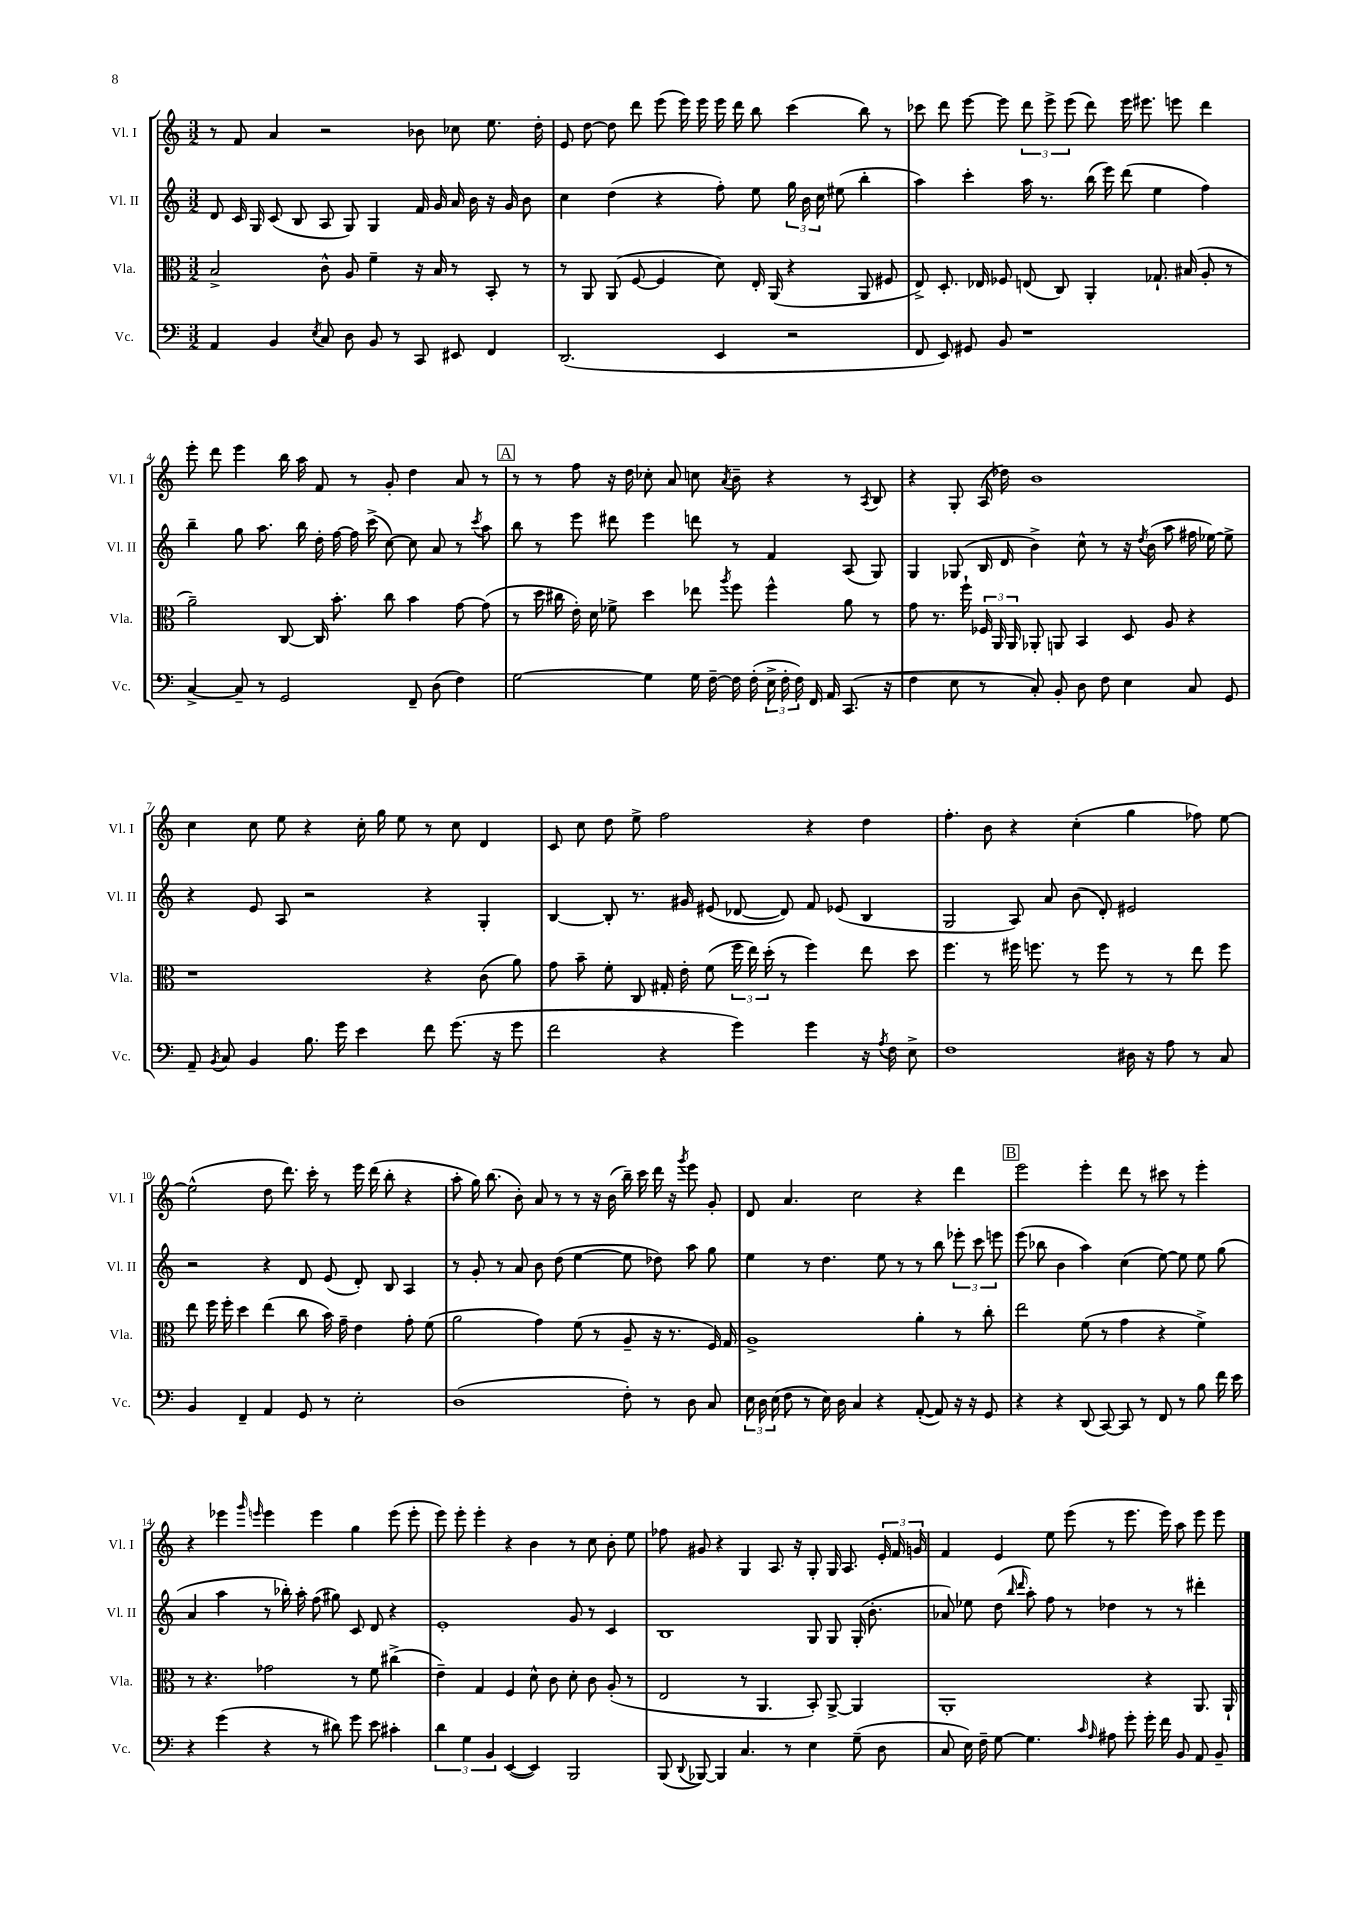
<<
\new StaffGroup <<
\new Staff = "s0" \with { instrumentName = "Vl. I" shortInstrumentName = "Vl. I" } {
    \clef treble \key c \major \numericTimeSignature \time 3/2
    \autoBeamOff r8 f'8 a'4 r2 bes'8 ces''8 e''8. d''16-. |
    e'8 d''8~ d''8 d'''8 e'''8( e'''16) e'''16 e'''16 d'''16 b''8 c'''4( b''8) r8 |
    ces'''8 d'''8 e'''8~ e'''8 \tuplet 3/2 { d'''8 e'''8-> e'''8( } d'''8) e'''16 eis'''8. e'''8 d'''4 |
    e'''8-. d'''8 e'''4 b''16 a''16 f'8 r8 g'8-. d''4 a'8 r8 |
    \mark \markup { \box "A" } r8 r8 f''8 r16 d''16 ces''8-. a'8 c''8 \acciaccatura { a'8 } b'8-- r4 r8 \acciaccatura { a8 } b8 |
    r4 g8-. a16( des''16) b'1 |
    c''4 c''8 e''8 r4 c''16-. g''16 e''8 r8 c''8 d'4 |
    c'8 c''8 d''8 e''8-> f''2 r4 d''4 |
    f''4.-. b'8 r4 c''4-.( g''4 fes''8) e''8~ |
    e''2-^( d''8 d'''8.) c'''16-. r8 e'''16 d'''16( b''8-. r4 |
    a''8-. g''16) b''8.( b'8-.) a'8 r8 r8 r16 b'16( b''16--) c'''16 d'''16 r16 \acciaccatura { g'''8 } e'''8 g'8-. |
    d'8 a'4. c''2 r4 d'''4 |
    \mark \markup { \box "B" } e'''2 e'''4-. d'''8 r8 cis'''8 r8 e'''4-. |
    r4 ees'''4 \grace { g'''16 e'''16 } e'''4 e'''4 g''4 e'''8( e'''8-. |
    e'''8) e'''8-. e'''4-. r4 b'4 r8 c''8 b'8-. e''8 |
    fes''8 gis'8 r4 g4 a8. r16 g8-. g16 a8. \tuplet 3/2 { e'16-. f'16 g'16 } |
    f'4 e'4 e''8 e'''8( r8 e'''8. e'''16) a''8 e'''8 e'''8 \bar "|." |
}
\new Staff = "s1" \with { instrumentName = "Vl. II" shortInstrumentName = "Vl. II" } {
    \clef treble \key c \major \numericTimeSignature \time 3/2
    \autoBeamOff d'8 c'16 g16 c'8( b8 a8 g8) g4 f'16 g'16 a'16 b'16 r16 g'16 b'8 |
    c''4 d''4( r4 f''8-.) e''8 \tuplet 3/2 { g''16 b'16 c''16 } eis''8( b''4-. |
    a''4) c'''4-. a''16 r8. b''16( e'''16) d'''8( e''4 f''4) |
    b''4-- g''8 a''8. b''16 d''16-. f''16~ f''16 c'''16->( c''8~) c''8 a'8 r8 \acciaccatura { c'''8 } a''8 |
    \mark \markup { \box "A" } b''8 r8 e'''8 dis'''8 e'''4 d'''8 r8 f'4 a8( g8) |
    g4 ges8( b16 d'16 b'4->) c''8-^ r8 r16 \acciaccatura { d''8 } b'16( a''8 fis''16 ees''16~) ees''8-> |
    r4 e'8 a8 r2 r4 g4-. |
    b4~ b8-. r8. gis'16 eis'8( des'8~ des'8) f'8 ees'8( b4 |
    g2 a8) a'8 b'8( d'8-.) eis'2 |
    r2 r4 d'8 e'8( d'8-.) b8 a4 |
    r8 g'8-. r8 a'8 b'8 d''8( e''4~ e''8 des''8) a''8 g''8 |
    e''4 r8 d''4. e''8 r8 r8 b''8 \tuplet 3/2 { ees'''8-. c'''8 e'''8 } |
    \mark \markup { \box "B" } e'''8( bes''8 b'4 a''4) c''4( e''8~) e''8 e''8 g''8( |
    a'4 a''4 r8 bes''16-.) a''16-. f''8( gis''8) c'8 d'8 r4 |
    e'1-. g'8 r8 c'4 |
    b1 g8 g8 g16-.( b'8.-. |
    aes'8) ees''8 d''8( \grace { b''16 d'''16 } a''8-.) f''8 r8 des''4 r8 r8 dis'''4-. \bar "|." |
}
\new Staff = "s2" \with { instrumentName = "Vla." shortInstrumentName = "Vla." } {
    \clef alto \key c \major \numericTimeSignature \time 3/2
    \autoBeamOff b2-> c'8-^ a8 f'4-- r16 b16 r8 b,8-. r8 |
    r8 a,8 a,8( f8~ f4 d'8) e16-. a,16( r4 a,8 fis8 |
    e8->) d8.-. ees16 fes8 e8( c8) a,4-. ges8.-! bis16( a8-. r8 |
    a'2--) c8~ c16 b'8.-. c''8 b'4 g'8~ g'8( |
    \mark \markup { \box "A" } r8 d''16 cis''16 e'16-.) d'16 fes'8-> d''4 ees''8 \acciaccatura { a''8 } f''8 f''4-^ a'8 r8 |
    g'8 r8. f''16-! \tuplet 3/2 { fes16 a,16 a,16 } aes,8-. a,8 b,4 d8 a8 r4 |
    r1 r4 c'8( a'8) |
    g'8 b'8-- f'8-. c8 gis16-. e'16-. f'8( \tuplet 3/2 { f''16 e''16) d''16-.( } r8 f''4) e''8 d''8 |
    f''4. r8 fis''16 f''8. r8 f''8 r8 r8 e''8 f''8 |
    e''8 f''16 f''16-. d''4 e''4( c''8 b'16) g'16-- e'4 g'8-. f'8( |
    a'2 g'4) f'8( r8 a8-- r16 r8. f16) g16 |
    a1-> a'4-. r8 c''8-. |
    \mark \markup { \box "B" } e''2 f'8( r8 g'4 r4 f'4->) |
    r8 r4. ges'2 r8 f'8 cis''4->( |
    e'4--) g4 f4 d'8-^ c'8 d'8-. c'8 a8-.( r8 |
    e2 r8 a,4. b,8-.) a,8~-> a,4 |
    a,1-. r4 a,8. a,16-! \bar "|." |
}
\new Staff = "s3" \with { instrumentName = "Vc." shortInstrumentName = "Vc." } {
    \clef bass \key c \major \numericTimeSignature \time 3/2
    \autoBeamOff a,4 b,4 \acciaccatura { e8 } c8 d8 b,8 r8 c,8 eis,8 f,4 |
    d,2.( e,4 r2 |
    f,8 e,8) gis,8 b,8 r1 |
    c4~-> c8-- r8 g,2 f,8-- d8( f4) |
    \mark \markup { \box "A" } g2~ g4 g16 f16~-- f16 f16-.( \tuplet 3/2 { e16-> f16-. f16) } f,16 a,16 c,8.( r16 |
    f4 e8 r8 c8-.) b,8-. d8 f8 e4 c8 g,8 |
    a,8-- \acciaccatura { b,8 } c8 b,4 b8. g'16 e'4 f'8 g'8.( r16 g'8 |
    f'2 r4 g'4) g'4 r16 \acciaccatura { a8 } f16 e8-> |
    f1 dis16 r16 a8 r8 c8 |
    b,4 f,4-- a,4 g,8 r8 e2-. |
    d1( f8-.) r8 d8 c8 |
    \tuplet 3/2 { e16 d16 e16( } f8 r8 e16) d16 c4 r4 a,8~-.( a,8) r16 r16 g,8 |
    \mark \markup { \box "B" } r4 r4 d,8( c,8~) c,8 r8 f,8 r8 b8 f'16 e'16 |
    r4 g'4( r4 r8 dis'8) g'8 e'8 cis'4-. |
    \tuplet 3/2 { d'4 g4 b,4 } e,4~( e,4) b,,2 |
    b,,8( \appoggiatura { d,8 } bes,,8~) bes,,4 c4. r8 e4 g8--( d8 |
    c8 e16) f16-- g8~ g4. \grace { c'16 a16 } ais8 g'8-. g'16-. f'16 b,8 a,8 b,8-- \bar "|." |
}
>>
>>
